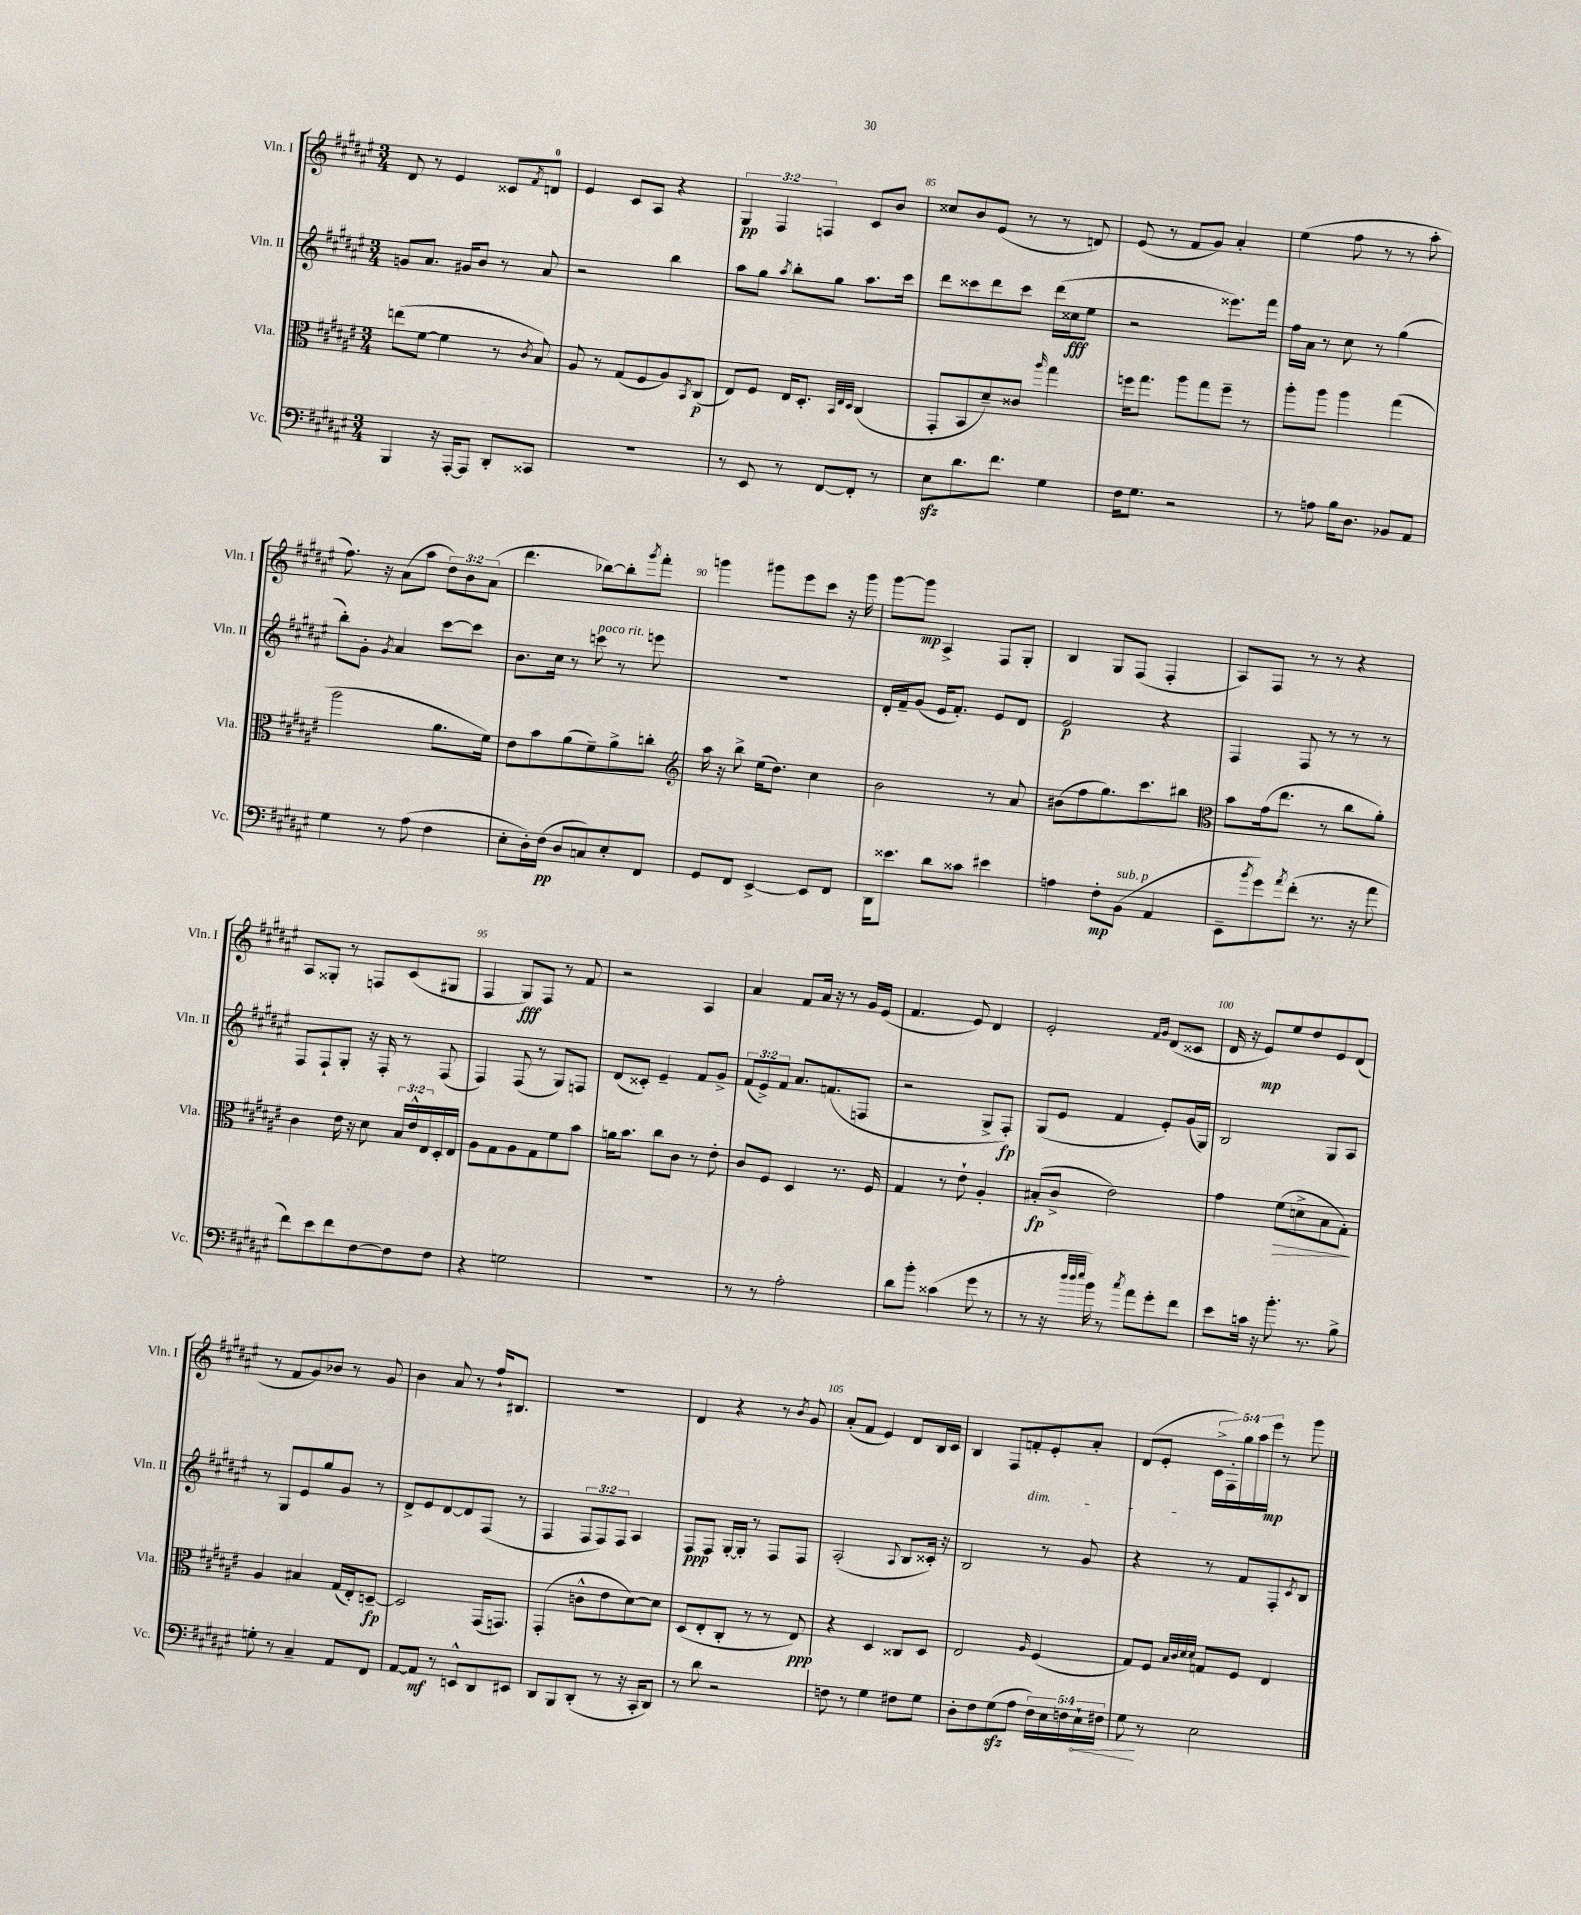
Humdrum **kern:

**kern	**dynam	**kern	**dynam	**kern	**dynam	**kern	**dynam
*part4	*part4	*part3	*part3	*part2	*part2	*part1	*part1
*staff4	*staff4	*staff3	*staff3	*staff2	*staff2	*staff1	*staff1
*I"Vc.	*	*I"Vla.	*	*I"Vln. II	*	*I"Vln. I	*
*I'Vc.	*	*I'Vla.	*	*I'Vln. II	*	*I'Vln. I	*
*clefF4	*	*clefC3	*	*clefG2	*	*clefG2	*
*k[f#c#g#d#a#e#]	*	*k[f#c#g#d#a#e#]	*	*k[f#c#g#d#a#e#]	*	*k[f#c#g#d#a#e#]	*
*M3/4	*	*M3/4	*	*M3/4	*	*M3/4	*
=82	=82	=82	=82	=82	=82	=82	=82
4BBB/	.	(8een\L	.	8gn/L	.	8d#/	.
.	.	[8f#\J	.	8.a#/J	.	8r	.
16r	.	4f#\]	.	.	.	4e#/	.
[16AAA#'/KL	.	.	.	16g#X/KL	.	.	.
8AAA#/J]	.	.	.	8b/J	.	.	.
8DD#'/L	.	8r	.	8r	.	8c##X/L	.
.	.	8qc#/	.	.	.	8qf#/	.
8CC##X/J	.	8B/)	.	8a#/	.	8dn/J	.
=83	=83	=83	=83	=83	=83	=83	=83
2.r	.	8A#/	.	2r	.	4e#/	.
.	.	8r	.	.	.	.	.
.	.	(8G#/L	.	.	.	8c#/L	.
.	.	8F#/	.	.	.	8A#/J	.
.	.	8A#/)	.	4bb\	.	4r	.
.	.	8qBB/	.	.	.	.	.
.	.	(8C#/J	p	.	.	.	.
=84	=84	=84	=84	=84	=84	=84	=84
8r	.	8E#/L)	.	8aa#\L	.	6G#/	pp
8EE#/	.	8F#/J	.	8gg#\J	.	.	.
.	.	.	.	.	.	6F#/	.
.	.	.	.	8qaa#/	.	.	.
8r	.	16E#/KL	.	8bb'\L	.	.	.
.	.	8.D#'/J	.	.	.	.	.
.	.	.	.	.	.	6Fn/	.
[8FF#/L	.	.	.	8gg#\J	.	.	.
.	.	32qqBB/LLL	.	.	.	.	.
.	.	32qqE#/	.	.	.	.	.
.	.	32qqD#/JJJ	.	.	.	.	.
8FF#'/J]	.	(4C#/	.	8.aa#\L	.	8c#/L	.
8r	.	.	.	.	.	8b/J	.
.	.	.	.	16ccc#\Jk	.	.	.
=85	=85	=85	=85	=85	=85	=85	=85
8E#zz\L	.	8GG#'/L	.	8ddd#\L	.	8cc##X/L	.
8.d#\	.	8BB/	.	8ccc##X\	.	8b/	.
.	.	8d#~/)	.	8ddd#\	.	(8e#/J	.
8.f#\J	.	.	.	.	.	.	.
.	.	8c##X/J	.	8ccc##\J	.	8r	.
.	.	16qqaa#/	.	.	.	.	.
4G#\	.	4gg#\	.	(16ddd#\LL	.	8r	.
.	.	.	.	16cc##X\J	fff	.	.
.	.	.	.	8ee#\J	.	8dn/)	.
=86	=86	=86	=86	=86	=86	=86	=86
16F#\KL	.	16ffn\KL	.	2r	.	(8e#/	.
8.G#\J	.	8.gg#\J	.	.	.	.	.
.	.	.	.	.	.	8r	.
2r	.	8aa#\L	.	.	.	8f#/L	.
.	.	8gg#\	.	.	.	8g#/J)	.
.	.	8ff~\J	.	8.eee##X\L)	.	4a#'/	.
.	.	8r	.	.	.	.	.
.	.	.	.	16fff#\Jk	.	.	.
=87	=87	=87	=87	=87	=87	=87	=87
8r	.	8aa#'\L	.	16ff#\LL	.	(4ee#\	.
.	.	.	.	16a#\JJ	.	.	.
8An\	.	8aa#\J	.	8r	.	.	.
16B\KL	.	4aa#\	.	8cc#\	.	8ff#\	.
8.D#\J	.	.	.	.	.	.	.
.	.	.	.	8r	.	8r	.
8BB-X/L	.	(4gg#\	.	(4gg#\	.	8r	.
8AA#/J	.	.	.	.	.	8aa#'\	.
!!LO:LB:g=z
=88	=88	=88	=88	=88	=88	=88	=88
4G#\	.	2aa#\	.	8bb'\L)	.	8.ff#\)	.
.	.	.	.	8g#'\J	.	.	.
.	.	.	.	.	.	16r	.
.	.	.	.	8qg#/	.	.	.
8r	.	.	.	4a#/	.	(8a#\L	.
(8A#\	.	.	.	.	.	8aa#\J	.
4F#\	.	8.a#\L	.	[8ccc#\L	.	12dd#\L)	.
.	.	.	.	.	.	12b\	.
.	.	.	.	8ccc#\J]	.	.	.
.	.	.	.	.	.	(12a#\J	.
.	.	16f#\Jk)	.	.	.	.	.
=89	=89	=89	=89	=89	=89	=89	=89
8E#'\L	.	8e#\L	.	8.b\L	.	4.ddd#\	.
16D#'\L)	.	8b\	.	.	.	.	.
(16F#\JJ	pp	.	.	16cc#\Jk	.	.	.
8D#/L	.	(8a#\	.	8r	.	.	.
!	!	!	!	!LO:TX:a:i:t=poco rit.	!	!	!
8Cn/)	.	8f#~\)	.	8cccn\	.	[8bb-X\L)	.
8E#'/	.	8a#^\	.	8r	.	8bb-'\]	.
.	.	.	.	.	.	8qggg#/	.
8FF#/J	.	8ccn'\J	.	8eeen\	.	8fff#'\J	.
=90	=90	=90	=90	=90	=90	=90	=90
*	*	*clefG2	*	*	*	*	*
8GG#/L	.	16aa#\	.	2.r	.	4gggn\	.
.	.	16r	.	.	.	.	.
8FF#/J	.	8bb^\	.	.	.	.	.
[4EE#^/	.	(16ee#\KL	.	.	.	8ggg#X\L	.
.	.	8.dd#\J)	.	.	.	.	.
.	.	.	.	.	.	8eee#\	.
8EE#/L]	.	4cc#\	.	.	.	8ccc#\J	.
8FF#/J	.	.	.	.	.	16r	.
.	.	.	.	.	.	16ggg#\	.
=91	=91	=91	=91	=91	=91	=91	=91
16DD#\KL	.	2b\	.	16d#'/LL	.	[8ggg#\L	.
8.e##X\J	.	.	.	16f#~/J	.	.	.
.	.	.	.	(8g#/J	.	8ggg#\J]	mp
8d#\L	.	.	.	16e#/KL	.	4A#^/	.
.	.	.	.	8.f#'/J)	.	.	.
8c##X\J	.	.	.	.	.	.	.
4e#X\	.	8r	.	8e#/L	.	8F#/L	.
.	.	8a#/	.	8d#/J	.	8G#'/J	.
=92	=92	=92	=92	=92	=92	=92	=92
4An\	.	(8b#X\L	.	2e#/	p	4B/	.
.	.	8ff#\	.	.	.	.	.
8F#'\L	mp	8.gg#\)	.	.	.	8G#/L	.
!LO:TX:a:i:t=sub. p	!	!	!	!	!	!	!
(8BB\J	.	.	.	.	.	(8F#/J	.
.	.	8.ccc#\	.	.	.	.	.
4AA#/	.	.	.	4r	.	4F#'/	.
.	.	8bb#X\J	.	.	.	.	.
=93	=93	=93	=93	=93	=93	=93	=93
*	*	*clefC3	*	*	*	*	*
8EE#~\L	.	8b\L	.	4F#/	.	8A#/L)	.
8qb/	.	.	.	.	.	.	.
8g#\)	.	(16g#\k	.	.	.	8F#/J	.
.	.	8.ee#\J	.	.	.	.	.
8qa#/	.	.	.	.	.	.	.
(8f#'\J	.	.	.	8F#/	.	8r	.
8.r	.	8r	.	8r	.	8r	.
.	.	8cc#\L	.	8r	.	4r	.
16r	.	.	.	.	.	.	.
8a#\	.	8a#'\J)	.	8r	.	.	.
!!LO:LB:g=z
=94	=94	=94	=94	=94	=94	=94	=94
8f#\L)	.	4c#\	.	8F#/L	.	8A#/L	.
8e#\	.	.	.	8F#`/	.	8G##X'/J	.
8f#\	.	16e#\	.	8G#'/J	.	8r	.
.	.	16r	.	.	.	.	.
[8F#\	.	8d#\	.	16r	.	8Fn/L	.
.	.	.	.	16F#'/	.	.	.
8F#\]	.	24B/LL	.	8r	.	(8c#/	.
.	.	24e#^^/	.	.	.	.	.
.	.	24E#/	.	.	.	.	.
8F#\J	.	16D#'/	.	(8F#/	.	8G#X/J	.
.	.	16E#/JJ	.	.	.	.	.
=95	=95	=95	=95	=95	=95	=95	=95
4r	.	8A#\L	.	4F#/)	.	4F#/	.
.	.	8G#\	.	.	.	.	.
2Gn\	.	8A#\	.	(8F#/	.	8G#/L)	fff
.	.	8G#\	.	8r	.	8F#/J	.
.	.	8f#\	.	8G#/L)	.	8r	.
.	.	8b\J	.	8Fn/J	.	8f#/	.
=96	=96	=96	=96	=96	=96	=96	=96
2.r	.	16an\KL	.	(8d#/L	.	2r	.
.	.	8.b\J	.	.	.	.	.
.	.	.	.	8c##X'/J)	.	.	.
.	.	8cc#\L	.	4e#~/	.	.	.
.	.	8c#\J	.	.	.	.	.
.	.	8r	.	8f#/L	.	4A#/	.
.	.	8e#'\	.	8g#^/J	.	.	.
=97	=97	=97	=97	=97	=97	=97	=97
8r	.	8c#/L	.	(12f#/L	.	4a#/	.
.	.	.	.	12e#^/)	.	.	.
8r	.	8F#/J	.	.	.	.	.
.	.	.	.	12f#/J	.	.	.
2A#'\	.	4D#/	.	8.a#/L	.	8f#/L	.
.	.	.	.	.	.	16a#/Jk	.
.	.	.	.	(8.fn/	.	16r	.
.	.	8.r	.	.	.	8r	.
.	.	.	.	8Fn/J	.	16g#/LL	.
.	.	16F#/	.	.	.	(16e#/JJ	.
=98	=98	=98	=98	=98	=98	=98	=98
8d#\L	.	4G#/	.	2r	.	4.f#/	.
8b'\J	.	.	.	.	.	.	.
(4c##X\	.	8r	.	.	.	.	.
.	.	8e#`\	.	.	.	8e#/)	.
8g#\	.	4A#'/	.	8G#^/L	.	4d#/	.
8r	.	.	.	8F#'/J)	fp	.	.
=99	=99	=99	=99	=99	=99	=99	=99
8r	.	(8B#X'/L	fp	(8G#/L	.	2e#'/	.
16r	.	8c#^/J	.	8e#/J	.	.	.
32qqdd#/LLL	.	.	.	.	.	.	.
32qqdd#/	.	.	.	.	.	.	.
32qqee#/JJJ	.	.	.	.	.	.	.
16b\)	.	.	.	.	.	.	.
8r	.	2e#\)	.	4f#/	.	.	.
8qcc#/	.	.	.	.	.	.	.
8a#\L	.	.	.	.	.	.	.
.	.	.	.	.	.	16qqf#/LL	.
.	.	.	.	.	.	16qqg#/JJ	.
8g#'\	.	.	.	8e#'/L)	.	(8d#/L	.
8f#\J	.	.	.	(16g#/L	.	8c##X/J	.
.	.	.	.	16G#/JJ)	.	.	.
=100	=100	=100	=100	=100	=100	=100	=100
8e#\L	.	4g#\	.	2B/	.	16d#/	.
.	.	.	.	.	.	16r	.
16cn\Jk	.	.	.	.	.	8e#/L)	mp
16r	.	.	.	.	.	.	.
!	!	!	!LO:HP:b	!	!	!	!
8.b'\	.	(8f#\L	>	.	.	8ee#/	.
.	.	8dn^\	.	.	.	8dd#/	.
8.r	.	.	.	.	.	.	.
.	.	8B\	.	8G#/L	.	8e#/	.
8B^\	.	8G#'\J)	.	8A#/J	.	(8d#/J	.
.	.	.	]	.	.	.	.
!!LO:LB:g=z
=101	=101	=101	=101	=101	=101	=101	=101
8Gn'\	.	4A#/	.	8r	.	8r	.
8r	.	.	.	8G#/L	.	8f#/L	.
4C#~/	.	4B#X/	.	8e#/	.	8g#/)	.
.	.	.	.	8gg#/	.	8b-X/J	.
8AA#/L	.	(16G#/LL	.	8g#/J	.	8r	.
.	.	16E#'/J)	.	.	.	.	.
8FF#/J	.	[8Dn~/J	fp	8r	.	8g#/	.
=102	=102	=102	=102	=102	=102	=102	=102
[8AA#/L	.	2D/]	.	8d#^/L	.	4b\	.
8AA#/J]	mf	.	.	8e#/	.	.	.
8r	.	.	.	[8d#/	.	8a#/	.
8EEn^^/L	.	.	.	8d#/]	.	8r	.
8DD#/	.	(16GG#/KL	.	(8F#/J	.	16ff#`/KL	.
.	.	8.GGn/J)	.	.	.	8.B#X/J	.
8EE#X/J	.	.	.	8r	.	.	.
=103	=103	=103	=103	=103	=103	=103	=103
8DD#/L	.	(4GG#'/	.	4F#/	.	2.r	.
8BBB/	.	.	.	.	.	.	.
(8DD#'/J	.	8cn^^\L	.	12F#/L	.	.	.
.	.	.	.	12F#/)	.	.	.
8r	.	8e#\	.	.	.	.	.
.	.	.	.	12F#/J	.	.	.
16r	.	[8d#\)	.	4A#/	.	.	.
16CC#'/KL	.	.	.	.	.	.	.
8DD#/J)	.	8d#\J]	.	.	.	.	.
=104	=104	=104	=104	=104	=104	=104	=104
8r	.	(8D#/L	.	8F#/L	ppp	4d#/	.
8d#\	.	8E#'/	.	8F#/J	.	.	.
2r	.	8C#'/J	.	[16G#'/LL	.	4r	.
.	.	.	.	16G#'/JJ]	.	.	.
.	.	8r	.	8r	.	.	.
.	.	8r	.	8F#/L	.	8r	.
.	.	.	.	.	.	8qb/	.
.	.	8E#/)	ppp	8F#/J	.	8g#/	.
=105	=105	=105	=105	=105	=105	=105	=105
8Fn\	.	4r	.	(2A#'/	.	(8a#'/L	.
8r	.	.	.	.	.	8f#/J	.
4G#\	.	4D#/	.	.	.	4e#/)	.
.	.	.	.	8qqA#/	.	.	.
8F#X\L	.	8C##X/L	.	8B/L	.	8d#/L	.
8G#\J	.	8D#/J	.	16c##X'/Jk)	.	16B/L	.
.	.	.	.	16r	.	16c#/JJ	.
=106	=106	=106	=106	=106	=106	=106	=106
8D#'\L	.	2E#/	.	2B/	.	4B/	.
8F#\	.	.	.	.	.	.	.
(8G#zz\	.	.	.	.	.	8F#/L	.
!	!	!	!	!	!	!LO:TX:b:i:t=dim.	!
8A#\J	.	.	.	.	.	8fn'/	.
.	.	16qqA#/	.	.	.	.	.
20F#\LL)	.	(4F#/	.	8r	.	8e#'/	.
20E#\	.	.	.	.	.	.	.
20Fn\	.	.	.	.	.	.	.
.	.	.	.	8g#/	.	8a#'/J	.
!	!LO:HP:b	!	!	!	!	!	!
20E#`\	<	.	.	.	.	.	.
20F#X\JJ	.	.	.	.	.	.	.
=107	=107	=107	=107	=107	=107	=107	=107
8G#\	.	8G#/L)	.	4r	.	(8d#/L	.
8r	[	8F#/J	.	.	.	8e#'/J	.
.	.	32qqB/LLL	.	.	.	.	.
.	.	32qqc#/	.	.	.	.	.
.	.	32qqd#/	.	.	.	.	.
.	.	32qqd#/JJJ	.	.	.	.	.
2E#\	.	8Gn/L	.	8r	.	20c#^\LL	.
.	.	.	.	.	.	20F#'\)	.
.	.	.	.	.	.	20gg#\	.
.	.	8F#/J	.	8f#/L	.	.	.
.	.	.	.	.	.	20aa#\	.
.	.	.	.	.	.	20eee#\JJ	mp
.	.	4E#/	.	8F#'/	.	8r	.
.	.	.	.	8qc#/	.	.	.
.	.	.	.	8B/J	.	8ggg#\	.
==	==	==	==	==	==	==	==
*-	*-	*-	*-	*-	*-	*-	*-
